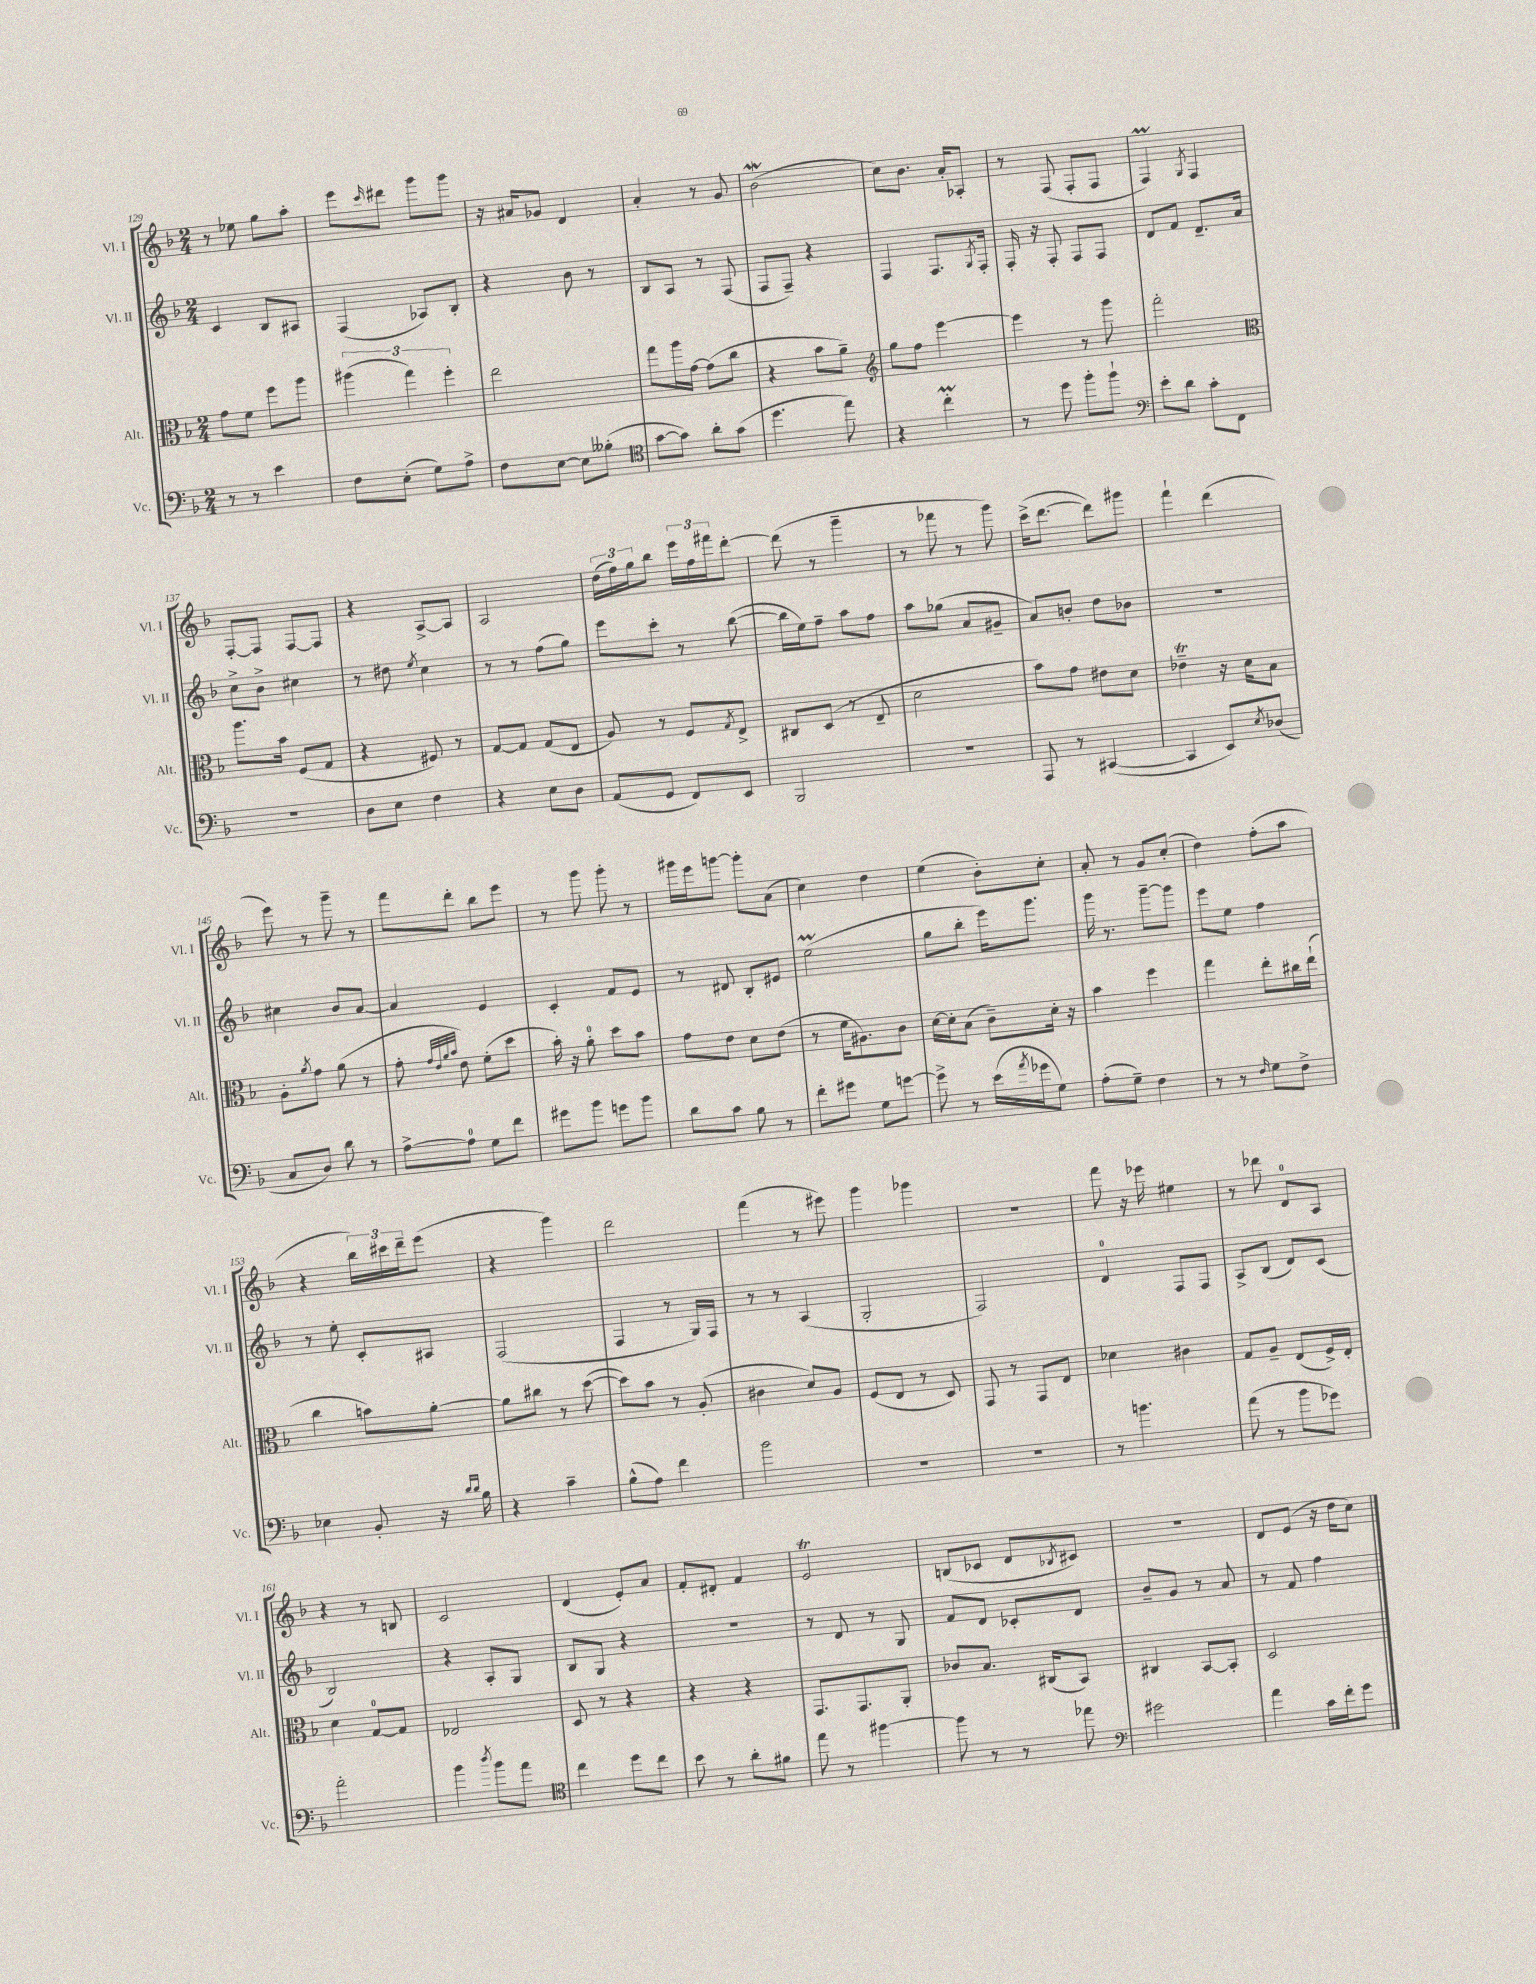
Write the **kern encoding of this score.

**kern	**kern	**kern	**kern
*staff4	*staff3	*staff2	*staff1
*clefF4	*clefC3	*clefG2	*clefG2
*k[b-]	*k[b-]	*k[b-]	*k[b-]
*M2/4	*M2/4	*M2/4	*M2/4
8r	8g\L	4c/	8r
8r	8f\J	.	8ee-\
4e\	8ff\L	8B-/L	8gg\L
.	8aa\J	8A#/J	8aa'\J
=	=	=	=
8F\L	(6aa#\	(4F/	8eee\L
.	.	.	16qqccc/
(8E'\J	.	.	8ddd#\J
.	6gg\)	.	.
8G\L)	.	8A-/L)	8ggg\L
.	6ff'\	.	.
8A^\J	.	8B-'/J	8ggg\J
=	=	=	=
8F\L	2ee\	4r	16r
.	.	.	16a#/LK
[8E\J	.	.	8g-/J
8E\]L	.	8b-\	4d/
(8B--'\J	.	8r	.
=	=	=	=
*clefC4	*	*	*
[8g\L	8gg\L	8B-/L	4a'/
8g\]J)	16aa\L	8A/J	.
.	[16g\JJ	.	.
8a'\L	(8g\]L	8r	8r
(8g\J	8cc\J	(8F/	8g/
=	=	=	=
4.dd\	4r	8F/L	(2b-\
.	.	8F~/J)	.
.	8b-\L	4r	.
8ee\)	8a~\J)	.	.
=	=	=	=
*	*clefG2	*	*
4r	8gg\L	4F/	8cc\L)
.	8ff\J	.	8.b-\J
4cc'\	[4eee\	8.F/L	.
.	.	.	16a'/LK
.	.	.	8A-'/J
.	.	8qG/	.
.	.	16F'/Jk	.
=	=	=	=
8r	4eee\]	16F'/	8r
.	.	16r	.
8dd\	.	8F'/	(8F/
8ff'\L	8r	8F/L	8F'/L
8ff`\J	8ggg\	8F/J	8F/J
=	=	=	=
*clefF4	*	*	*
8e'\L	2fff'\	8d/L	4F/)
8d\J	.	8f/J	.
.	.	.	8qG/
8c'\L	.	8.d~/L	4F/
8FF\J	.	.	.
.	.	16a/Jk	.
=	=	=	=
*	*clefC3	*	*
2r	8.aa\L	8cc^\L	[8F'/L
.	.	8b-^\J	8F/]J
.	16b-\Jk	.	.
.	(8F/L	4cc#\	[8F/L
.	8G/J	.	8F/]J
=	=	=	=
8D\L	4r	8r	4r
8E\J	.	8dd#\	.
.	.	8qee/	.
4F\	8F#/)	4cc\	[8A^/L
.	8r	.	8A/]J
=	=	=	=
4r	[8G/L	8r	2A/
.	8G/]J	8r	.
8E\L	(8G/L	(8ff\L	.
8D\J	8E/J	8gg\J)	.
=	=	=	=
(8AA/L	8A/)	8eee\L	(24dd\LL
.	.	.	24ff\)
.	.	.	24gg\J
8GG/J	8r	8ccc'\J	8bb-\J
8FF/L)	8F/L	8r	24eee\LL
.	.	.	24ff\
.	.	.	24fff#\J
.	8qG/	.	.
8EE/J	8E^/J	([8bb-\	[8ddd'\J
=	=	=	=
2BBB-/	8C#/L	16bb-\]LL	(8ddd\]
.	.	16ee\J)	.
.	(8D/J	8ff~\J	8r
.	8r	8aa\L	4ggg~\
.	8E~/	8ff\J	.
=	=	=	=
2r	2d\	8aa\L	8r
.	.	(8gg-\J	8fff-\
.	.	8a/L	8r
.	.	8g#~/J	8ggg\)
=	=	=	=
8AAA/	8b-\L)	8a/L)	(16ccc^\LK
.	.	.	[8.ddd\J
8r	8g\J	8b'/J	.
([4CC#/	8e#\L	8dd\L	8ddd\]L)
.	8d\J	8b-\J	8ggg#\J
=	=	=	=
4CC#/]	4e-~\	2r	4fff`\
8EE/L)	16r	.	(4ddd\
.	16d\LK	.	.
8qE/	.	.	.
(8D-/J	8B-\J	.	.
=	=	=	=
8C/L	8A'\L	4cc#\	8eee\)
.	8qa/	.	.
8D/J)	8g\J	.	8r
8d\	(8a\	8b-/L	8ggg~\
8r	8r	[8a/J	8r
=	=	=	=
[8A^\L	8g'\	4a/]	8fff\L
.	32qqg/LLL	.	.
.	32qqe/	.	.
.	32qqa/	.	.
.	32qqb-/JJJ	.	.
8A\]J	8e\)	.	8ddd'\J
8G\L	(8f'\L	4e/	8bb-\L
8f\J	8dd\J	.	8eee\J
=	=	=	=
8g#\L	16b-'\)	4c'/	8r
.	16r	.	.
8b-\J	8a'\	.	8ggg\
8g\L	8dd\L	8f/L	8ggg'\
8b-\J	8b-\J	8e/J	8r
=	=	=	=
8d\L	8g\L	8r	16ggg#\LL
.	.	.	16eee\J
8c\J	8e\J	8d#/	[8ggg\J
8B-\	8d\L	8B-'/L	8ggg'\]L
8r	(8e\J	8e#/J	(8a\J
=	=	=	=
8f'\L	8r	(2ee\	4cc\)
8g#\J	16f\LK	.	.
.	8.A#\)	.	.
8G\L	.	.	4dd\
[8g\J	8c\J	.	.
=	=	=	=
8g^\]	[16d\LL	8gg\L	(4ee\
.	16d'\]J	.	.
8r	(8B-\J	8bb-'\J	.
(16e\LL	8c~\L)	16eee\LK)	8b-'\L)
8qa/	.	.	.
16g-\J	.	8.ggg\J	.
8G\J)	16d'\Jk	.	8cc'\J
.	16r	.	.
=	=	=	=
(8A'\L	4b-\	16ggg\	8a'/
.	.	8.r	.
8G~\J)	.	.	8r
4F\	4ff\	[8ggg~\L	8g/L
.	.	8ggg\]J	(8cc'/J
=	=	=	=
8r	4gg\	8eee\L	4dd\)
8r	.	8ee\J	.
16qqF/	.	.	.
8G\L	8ee'\L	4ff\	(8ff'\L
8F^\J	16cc#\L	.	8aa\J
.	(16ee`\JJ	.	.
=	=	=	=
4E-\	4cc\	8r	4r
.	.	8ee'\	.
8BB-'/	8b\L)	8c'/L	24bb-\LL)
.	.	.	24ccc#\
.	.	.	24ddd~\J
16r	[8a'\J	8A#/J	(8eee\J
16qqd/LL	.	.	.
16qqd/JJ	.	.	.
16B-\	.	.	.
=	=	=	=
4r	8a\]L	(2F/	4r
.	8cc#\J	.	.
4c~\	8r	.	4ggg\)
.	([8dd\	.	.
=	=	=	=
(8B-^^\L	8dd\]L)	4F/	2ddd\
8A\J)	8b-\J	.	.
4f\	8r	8r	.
.	(8A'/	16G/LL)	.
.	.	16F/JJ	.
=	=	=	=
2b-\	4c#\	8r	(4fff\
.	.	8r	.
.	8d/L)	(4A/	8r
.	8A/J	.	8eee#\)
=	=	=	=
2r	(8F/L	2G'/	4ggg\
.	8E/J	.	.
.	8r	.	4ggg-\
.	8D/)	.	.
=	=	=	=
2r	8GG/	2F/)	2r
.	8r	.	.
.	8GG/L	.	.
.	8E/J	.	.
=	=	=	=
8r	4d-\	4d/	8fff\
4.b\	.	.	16r
.	.	.	16eee-\
.	4c#\	8F/L	4ee#\
.	.	8F/J	.
=	=	=	=
(8a\	8G/L	8A^/L	8r
8r	8A~/J	(8B-/J	8ddd-\
8b-\L	(8E/L	8d/L)	8d/L
8g-\J)	16F^/L)	(8c/J	8A/J
.	16E'/JJ	.	.
=	=	=	=
2a'\	4d\	2B-/)	4r
.	[8G/L	.	8r
.	8G/]J	.	8B/
=	=	=	=
4b-\	2E-/	4r	2c/
8qdd/	.	.	.
8b-\L	.	8A'/L	.
8a\J	.	8G/J	.
=	=	=	=
*clefC4	*	*	*
4cc\	8D/	8B-/L	(4d/
.	8r	8G/J	.
8dd\L	4r	4r	8e'/L)
8cc\J	.	.	8a/J
=	=	=	=
8b-\	4r	2r	8f'/L
8r	.	.	8d#'/J
8a'\L	4r	.	4f/
8f#\J	.	.	.
=	=	=	=
8ee\	8.GG/L	8r	2e/
8r	.	8d/	.
.	8.GG/	.	.
[4ff#\	.	8r	.
.	8AA'/J	8G/	.
=	=	=	=
8ff#\]	8c-/L	8f/L	(8B/L
8r	8.B-/J	8d/J	8c-/J
8r	.	8c-'/L	8d/L
.	(16C#/LK	.	.
.	.	.	8qB-/
8ee-\	8BB-/J)	8d/J	8c#/J)
=	=	=	=
*clefF4	*	*	*
2g#\	4C#/	8b-~/L	2r
.	.	8g/J	.
.	[8BB-/L	8r	.
.	8BB-'/]J	8a/	.
=	=	=	=
4a\	2D/	8r	8d/L
.	.	8f/	(8e/J
16c\LL	.	4ff\	16r
16f'\J	.	.	16dd\LK
8g\J	.	.	8cc\J)
==	==	==	==
*-	*-	*-	*-
